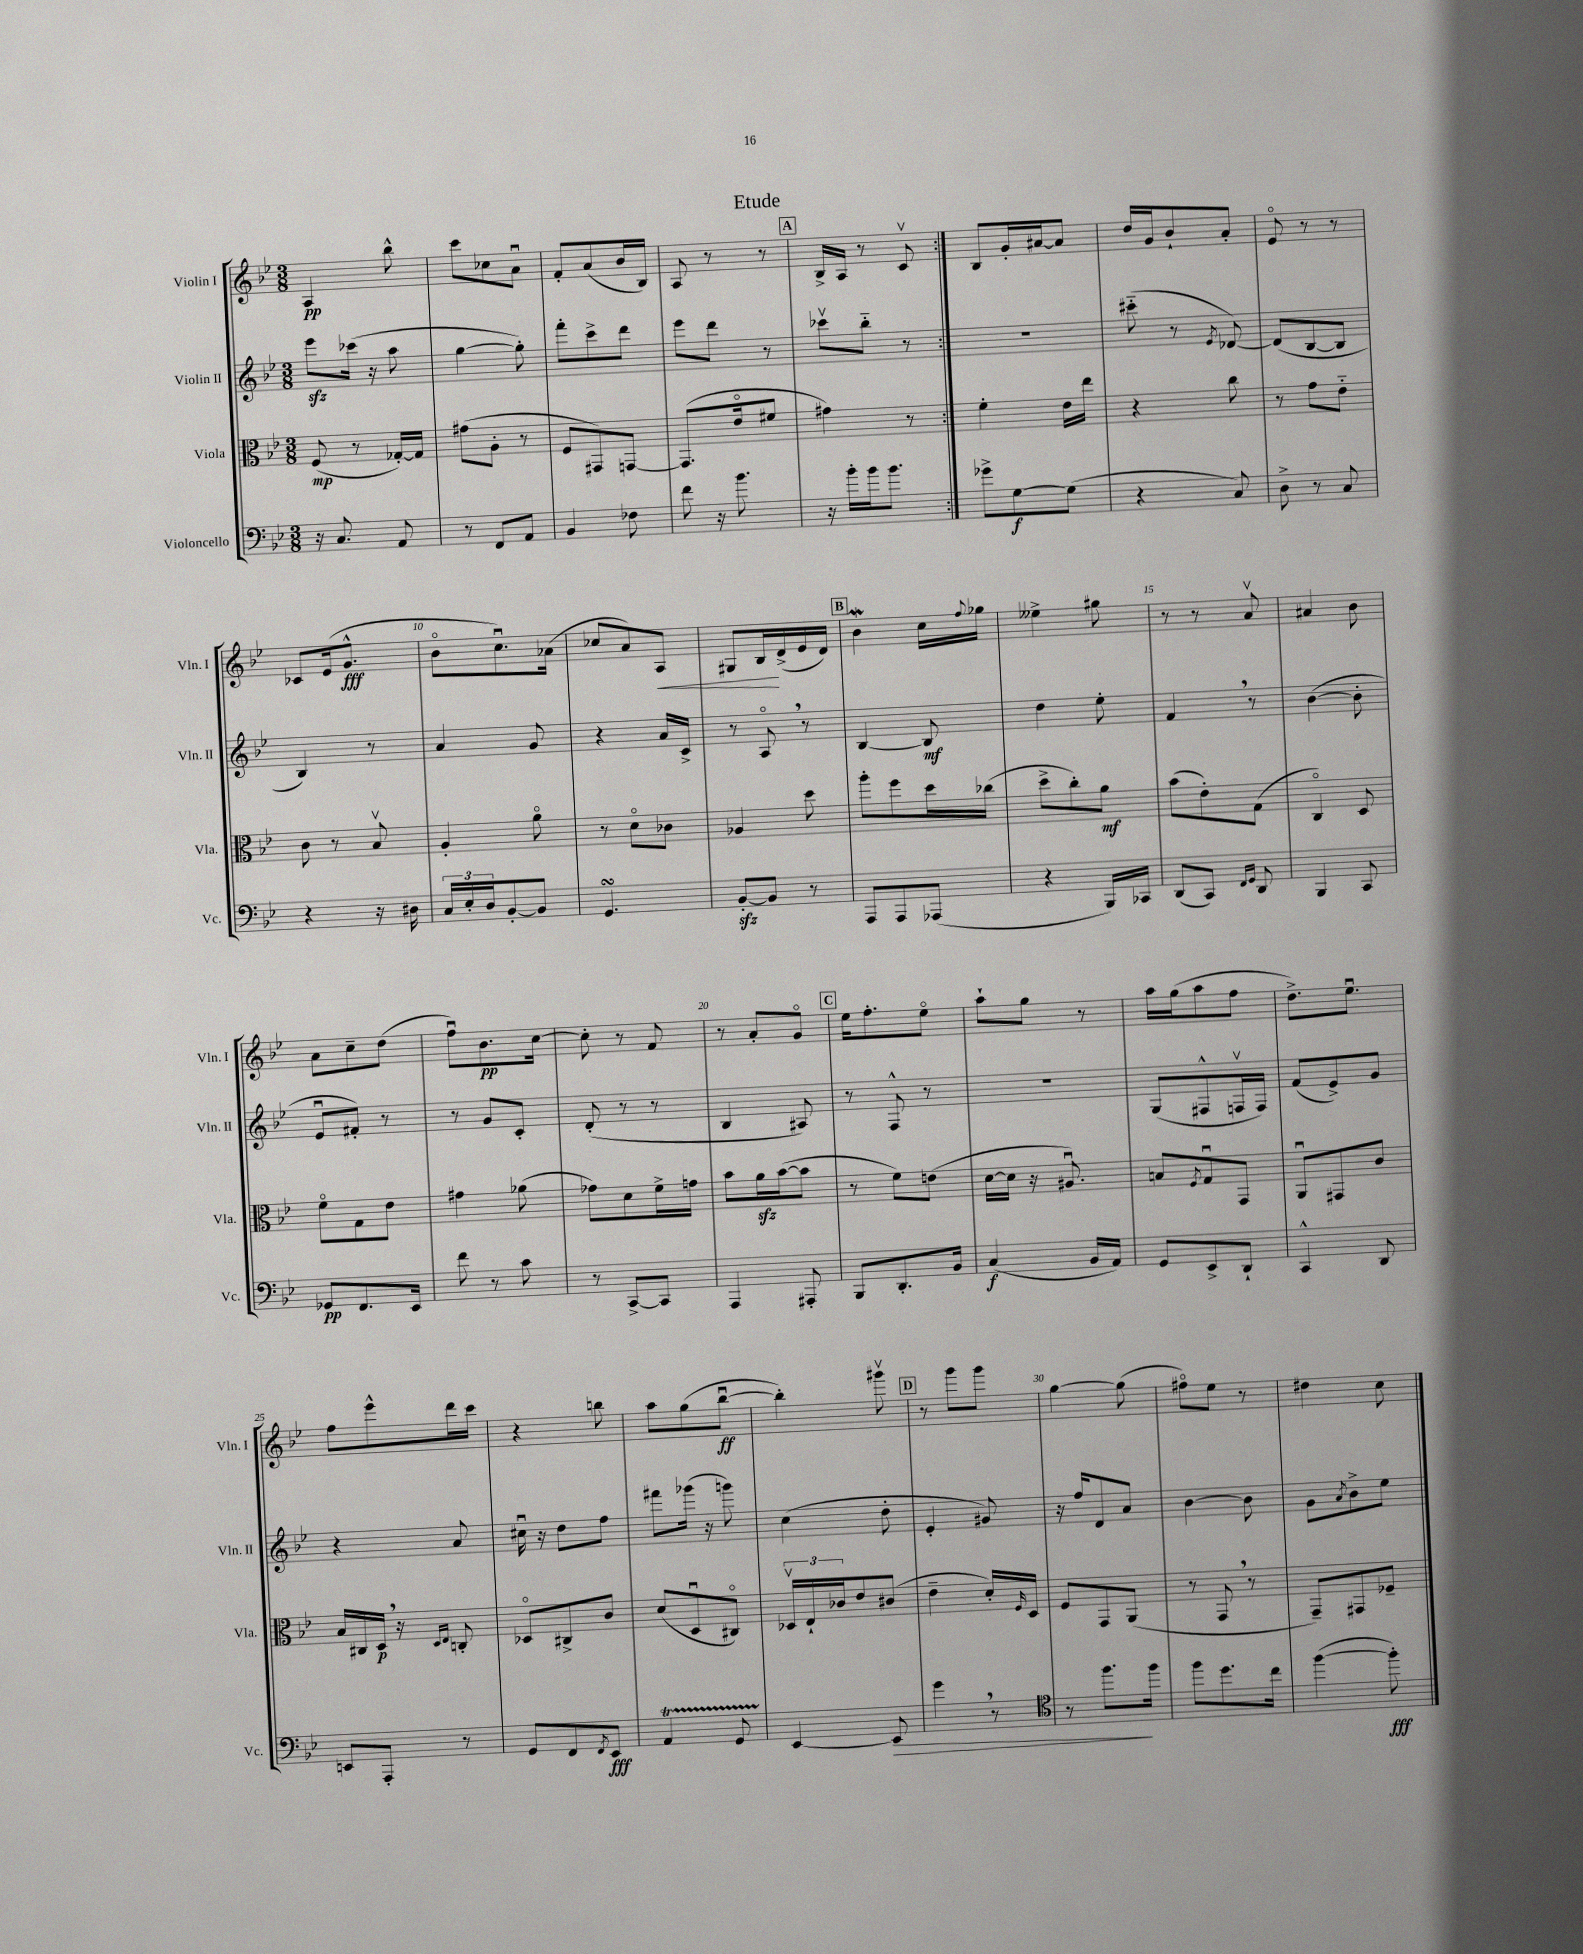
\header { title = "Etude" }
<<
\new StaffGroup <<
\new Staff = "s0" \with { instrumentName = "Violin I" shortInstrumentName = "Vln. I" } {
    \clef treble \key bes \major \numericTimeSignature \time 3/8
    \repeat volta 2 { a4\pp bes''8-^ |
    c'''8 ces''8 a'8\downbow |
    f'8-. a'8( bes'16 bes16) |
    a8 r8 r8 |
    \mark \markup { \box "A" } bes16-> a16 r8 c'8\upbow | }
    bes8 g'16-. ais'16~ ais'8 |
    d''16 g'16 bes'8-! a'8-. |
    ees'8\flageolet r8 r8 |
    ces'8 ees'16( g'8.-^\fff |
    bes'8\flageolet c''8.\downbow) aes'16( |
    ces''8 a'8) a8\< |
    gis8 bes16\! d'16->( ees'16 d'16) |
    \mark \markup { \box "B" } bes'4\mordent c''16 \appoggiatura { f''8 } ges''16 |
    eeses''4-> gis''8 |
    r8 r8 a'8\upbow |
    ais'4 bes'8 |
    a'8 c''8-- d''8( |
    f''8\downbow) bes'8.\pp c''16~ |
    c''8-. r8 f'8 |
    r8 a'8-. g'8\flageolet |
    \mark \markup { \box "C" } ees''16 f''8.-. ees''8\flageolet |
    a''8-! g''8 r8 |
    a''16 g''16( a''8 f''8 |
    d''8.->) ees''8.\downbow |
    f''8 ees'''8-^ d'''16 c'''16 |
    r4 b''8 |
    a''8 g''8( bes''8~\downbow\ff |
    bes''4-.) gis'''8\upbow |
    \mark \markup { \box "D" } r8 g'''8 g'''8 |
    g''4~ g''8( |
    fis''8\flageolet) ees''8 r8 |
    dis''4 c''8 \bar "|." |
}
\new Staff = "s1" \with { instrumentName = "Violin II" shortInstrumentName = "Vln. II" } {
    \clef treble \key bes \major \numericTimeSignature \time 3/8
    \repeat volta 2 { ees'''8\sfz ces'''16( r16 a''8 |
    g''4~ g''8-.) |
    f'''8-. c'''8-> d'''8 |
    ees'''8 d'''8 r8 |
    \mark \markup { \box "A" } ces'''8\upbow bes''8-_ r8 | }
    R4. |
    cis'''8-_( r8 \acciaccatura { ees'8 } des'8~) |
    des'8( bes8~ bes8 |
    bes4) r8 |
    a'4 g'8 |
    r4 a'16 c'16-> |
    r8 a8\flageolet \breathe r8 |
    \mark \markup { \box "B" } bes4~ bes8\mf |
    d''4 ees''8-. |
    f'4 \breathe r8 |
    bes'4~( bes'8-. |
    ees'8\downbow fis'8-.) r8 |
    r8 g'8 c'8-. |
    d'8-.( r8 r8 |
    bes4 ais8) |
    \mark \markup { \box "C" } r8 f8-^ r8 |
    R4. |
    g8( fis8-^ f16\upbow f16) |
    f'8( ees'8->) g'8 |
    r4 a'8 |
    cis''16\downbow r16 d''8 f''8 |
    fis'''8 ges'''16( r16 g'''8) |
    c''4( d''8-. |
    \mark \markup { \box "D" } ees'4-. gis'8) |
    r16 f''16 d'8 a'8 |
    bes'4~ bes'8 |
    g'8 \acciaccatura { a'8 } bes'8-> ees''8 \bar "|." |
}
\new Staff = "s2" \with { instrumentName = "Viola" shortInstrumentName = "Vla." } {
    \clef alto \key bes \major \numericTimeSignature \time 3/8
    \repeat volta 2 { f8\mp( r8 ges16~-.) ges16 |
    gis'8( a8-. r8 |
    f8 gis,8) g,8~ |
    g,8.( ees'16\flageolet fis'8 |
    \mark \markup { \box "A" } gis'4) r8 | }
    f'4-. ees'16 ees''16 |
    r4 c''8 |
    r8 g'8 ees'8-_ |
    c'8 r8 bes8\upbow |
    a4-. a'8\flageolet |
    r8 d'8\flageolet ces'8 |
    aes4 d''8 |
    \mark \markup { \box "B" } a''8-. f''8 d''16 ces''16( |
    d''8-> c''8-.) a'8\mf |
    bes'8( ees'8-.) g8( |
    c4\flageolet) d8 |
    f'8\flageolet g8 ees'8 |
    gis'4 aes'8( |
    ges'8) d'8 f'16-> g'16 |
    bes'8 a'16\sfz bes'16~( bes'8 |
    \mark \markup { \box "C" } r8 f'8) e'8( |
    d'16~ d'16 r16 ais8.\downbow) |
    b8 \acciaccatura { f8 } g8\downbow g,8 |
    a,8\downbow gis,8 c'8 |
    bes16 cis16 d16\p \breathe r16 \grace { d16 ees16 } c8-. |
    des8\flageolet cis8-> c'8 |
    d'8( d8\downbow cis8\flageolet) |
    \tuplet 3/2 { des16\upbow ees16-! ces'16 } ees'8 cis'8( |
    \mark \markup { \box "D" } ees'4-- d'16-.) \grace { f16 } d16 |
    f8 g,8 a,8( |
    r8 g,8 \breathe r8 |
    g,8--) gis,8 fes8-- \bar "|." |
}
\new Staff = "s3" \with { instrumentName = "Violoncello" shortInstrumentName = "Vc." } {
    \clef bass \key bes \major \numericTimeSignature \time 3/8
    \repeat volta 2 { r16 c8. a,8 |
    r8 f,8 a,8 |
    bes,4 fes8 |
    f'8 r16 bes'8. |
    \mark \markup { \box "A" } r16 bes'16-. bes'16 bes'8. | }
    ges'8-> g8~\f g8( |
    r4 c8) |
    d8-> r8 c8 |
    r4 r16 dis16 |
    \tuplet 3/2 { c16 ees16-. d16 } bes,8~-. bes,8 |
    g,4.\turn |
    bes,8~-.\sfz bes,8 r8 |
    \mark \markup { \box "B" } a,,8 a,,8 aes,,8( |
    r4 bes,,16) ces,16 |
    d,8( c,8) \grace { f,16 g,16 } d,8 |
    bes,,4 c,8 |
    ges,8\pp f,8. ees,16 |
    f'8 r8 c'8 |
    r8 c,8~-> c,8 |
    a,,4 ais,,8-. |
    \mark \markup { \box "C" } bes,,8 d,8.-. bes,16 |
    c4\f( bes,16 a,16) |
    g,8 ees,8-> d,8-! |
    c,4-^ d,8 |
    e,8 a,,8-. r8 |
    g,8 f,8 \acciaccatura { f,8 } ees,8\fff |
    a,4\startTrillSpan g,8 |
    ees,4~\stopTrillSpan ees,8\> |
    \mark \markup { \box "D" } g'4 \breathe r8 |
    \clef tenor r8 f''8.\! f''16 |
    f''8 d''8. c''16 |
    f''4~( f''8-.\fff) \bar "|." |
}
>>
>>
\layout { \context { \Score \override BarNumber.break-visibility = ##(#f #t #t) barNumberVisibility = #(every-nth-bar-number-visible 5) } }
